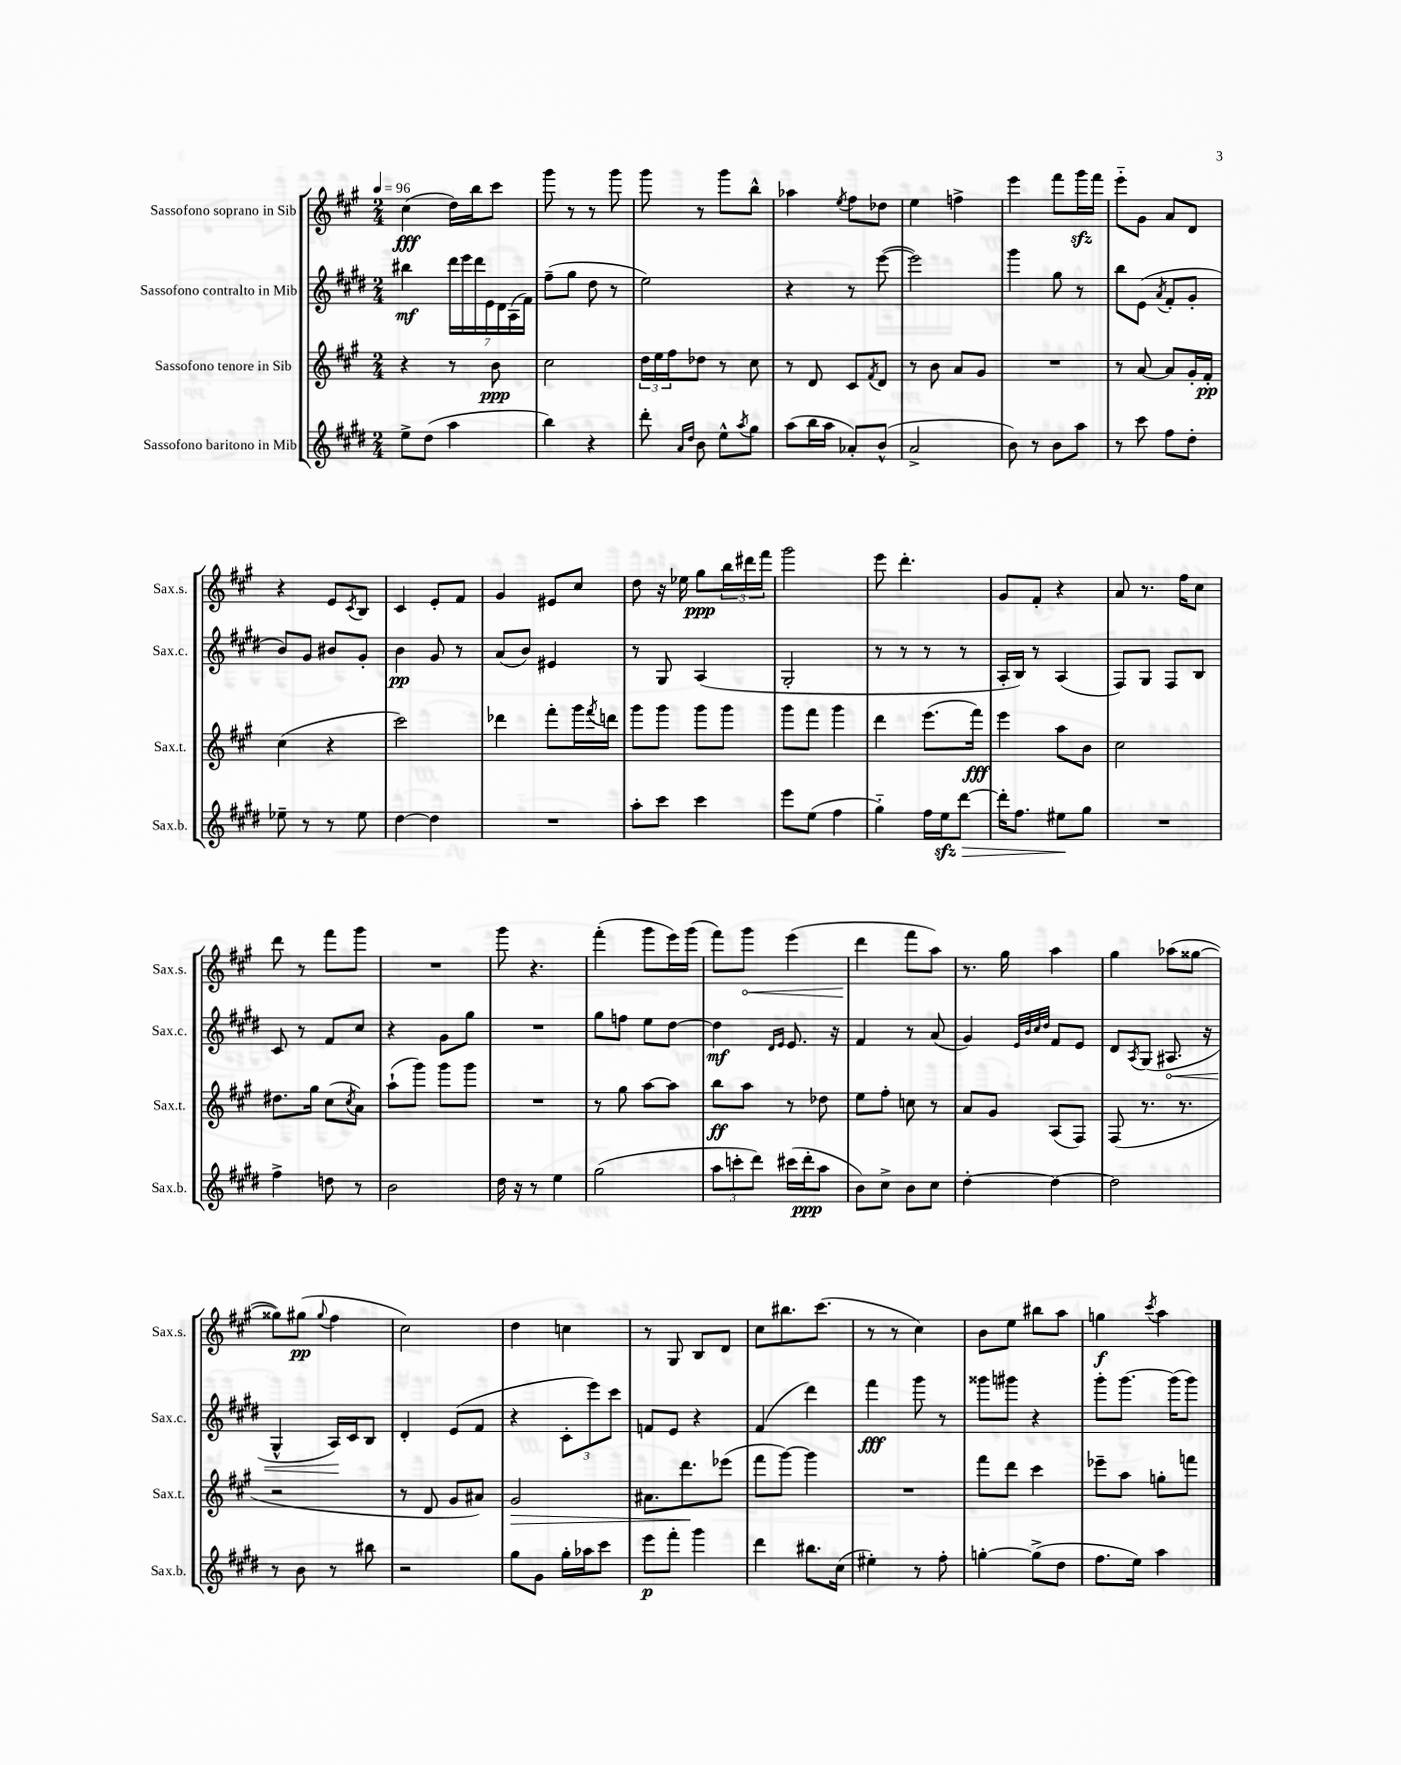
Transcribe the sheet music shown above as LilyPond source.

<<
\new StaffGroup <<
\new Staff = "s0" \with { instrumentName = "Sassofono soprano in Sib" shortInstrumentName = "Sax.s." } {
    \clef treble \key a \major \numericTimeSignature \time 2/4 \tempo 4 = 96
    cis''4\fff( d''16) b''16 cis'''8 |
    gis'''8 r8 r8 gis'''8 |
    gis'''8 r8 gis'''8 b''8-^ |
    aes''4 \acciaccatura { e''8 } fis''8 des''8 |
    e''4 f''4-> |
    e'''4 fis'''8 gis'''16\sfz fis'''16 |
    e'''8-_ gis'8 a'8 d'8 |
    r4 e'8 \acciaccatura { cis'8 } b8 |
    cis'4 e'8-. fis'8 |
    gis'4 eis'8 cis''8 |
    d''8 r16 ees''16 gis''8\ppp \tuplet 3/2 { b''16 dis'''16 fis'''16 } |
    gis'''2 |
    e'''8 d'''4.-. |
    gis'8 fis'8-. r4 |
    a'8 r8. fis''16 cis''8 |
    d'''8 r8 fis'''8 gis'''8 |
    R2 |
    gis'''8 r4. |
    fis'''4-.( gis'''8 e'''16) gis'''16( |
    fis'''8) \once \override Hairpin.circled-tip = ##t gis'''8\< e'''4( |
    d'''4\! fis'''8 a''8) |
    r8. gis''16 a''4 |
    gis''4 aes''8( gisis''8~ |
    gisis''8) gis''8\pp( \appoggiatura { gis''8 } fis''4 |
    cis''2) |
    d''4 c''4 |
    r8 gis8 b8 d'8 |
    cis''8 bis''8. cis'''8.( |
    r8 r8 cis''4) |
    b'8 e''8 bis''8 a''8 |
    g''4\f \acciaccatura { cis'''8 } a''4 \bar "|." |
}
\new Staff = "s1" \with { instrumentName = "Sassofono contralto in Mib" shortInstrumentName = "Sax.c." } {
    \clef treble \key e \major \numericTimeSignature \time 2/4
    bis''4\mf \tuplet 7/4 { dis'''16 e'''16 dis'''16 e'16 dis'16 a16( fis'16) } |
    fis''8--( gis''8 dis''8 r8 |
    e''2) |
    r4 r8 e'''8~( |
    e'''2) |
    gis'''4 gis''8 r8 |
    b''8 e'8( \acciaccatura { a'8 } fis'8-. gis'8-. |
    b'8) gis'8 bis'8 gis'8-. |
    b'4\pp gis'8 r8 |
    a'8( b'8) eis'4 |
    r8 gis8 a4( |
    gis2-. |
    r8 r8 r8 r8 |
    a16-. b16) r8 a4( |
    fis8) gis8 fis8 b8 |
    cis'8 r8 fis'8 cis''8 |
    r4 gis'8 gis''8 |
    R2 |
    gis''8 f''8 e''8 dis''8~ |
    dis''4\mf \grace { dis'16 e'16 } e'8. r16 |
    fis'4 r8 a'8( |
    gis'4) \grace { e'32 b'32 cis''32 dis''32 } fis'8 e'8 |
    dis'8 \acciaccatura { a8 } gis8( \once \override Hairpin.circled-tip = ##t ais8.\< r16 |
    gis4-^ a16\!) cis'16 b8 |
    dis'4-. e'8( fis'8 |
    r4 \tuplet 3/2 { cis'8-. e'''8) cis'''8 } |
    f'8 e'8 r4 |
    fis'4( dis'''4) |
    fis'''4\fff gis'''8 r8 |
    gisis'''8 gis'''8 r4 |
    gis'''8-. gis'''8.~ gis'''16( gis'''8) \bar "|." |
}
\new Staff = "s2" \with { instrumentName = "Sassofono tenore in Sib" shortInstrumentName = "Sax.t." } {
    \clef treble \key a \major \numericTimeSignature \time 2/4
    r4 r8 b'8\ppp |
    cis''2 |
    \tuplet 3/2 { d''16 e''16 fis''16 } des''8 r8 cis''8 |
    r8 d'8 cis'8 \acciaccatura { fis'8 } d'8 |
    r8 b'8 a'8 gis'8 |
    R2 |
    r8 a'8~ a'8 gis'16-. fis'16-.\pp |
    cis''4( r4 |
    cis'''2) |
    des'''4 fis'''8-. gis'''16 \acciaccatura { fis'''8 } d'''16 |
    gis'''8 gis'''8 gis'''8 gis'''8 |
    gis'''8 fis'''8 gis'''4 |
    d'''4 e'''8.( fis'''16\fff) |
    e'''4 a''8 b'8 |
    cis''2 |
    dis''8. gis''16 cis''8( \acciaccatura { cis''8 } a'8) |
    a''8-!( gis'''8) gis'''8 gis'''8 |
    R2 |
    r8 gis''8 a''8~ a''8 |
    b''8\ff a''8 r8 des''8 |
    e''8 fis''8-. c''8 r8 |
    a'8 gis'8 a8( fis8) |
    fis8( r8. r8. |
    r2 |
    r8 d'8 gis'8 ais'8) |
    gis'2\> |
    ais'8. d'''8.\! ees'''8( |
    fis'''8 gis'''8~) gis'''4 |
    R2 |
    fis'''8 d'''8 cis'''4 |
    ees'''8-- a''8 g''8-. f'''8 \bar "|." |
}
\new Staff = "s3" \with { instrumentName = "Sassofono baritono in Mib" shortInstrumentName = "Sax.b." } {
    \clef treble \key e \major \numericTimeSignature \time 2/4
    e''8-> dis''8( a''4 |
    b''4) r4 |
    dis'''8-. \grace { a'16 dis''16 } b'8 e''8-^ \acciaccatura { a''8 } gis''8 |
    a''8( b''16 a''16 aes'8-.) b'8-^( |
    a'2-> |
    b'8) r8 b'8 a''8 |
    r8 cis'''8 fis''8 dis''8-. |
    ees''8-- r8 r8 ees''8 |
    dis''4~ dis''4 |
    R2 |
    a''8-. cis'''8 cis'''4 |
    e'''8 e''8( fis''4 |
    gis''4-_) fis''16 e''16\sfz\> dis'''8~ |
    dis'''16-. fis''8. eis''8\! gis''8 |
    R2 |
    fis''4-> d''8 r8 |
    b'2 |
    dis''16 r16 r8 e''4 |
    gis''2( |
    \tuplet 3/2 { a''8 c'''8-. dis'''8) } cis'''16( dis'''16-.\ppp a''8 |
    b'8) cis''8-> b'8 cis''8 |
    dis''4~-. dis''4~ |
    dis''2 |
    r8 b'8 r8 bis''8 |
    r2 |
    gis''8 gis'8 gis''16-. aes''16 cis'''8 |
    e'''8\p fis'''8-. gis'''4 |
    dis'''4 bis''8. cis''16( |
    eis''4-.) r8 fis''8-. |
    g''4~-. g''8->( dis''8 |
    fis''8. e''16) a''4 \bar "|." |
}
>>
>>
\layout { \context { \Score \remove "Bar_number_engraver" } }
